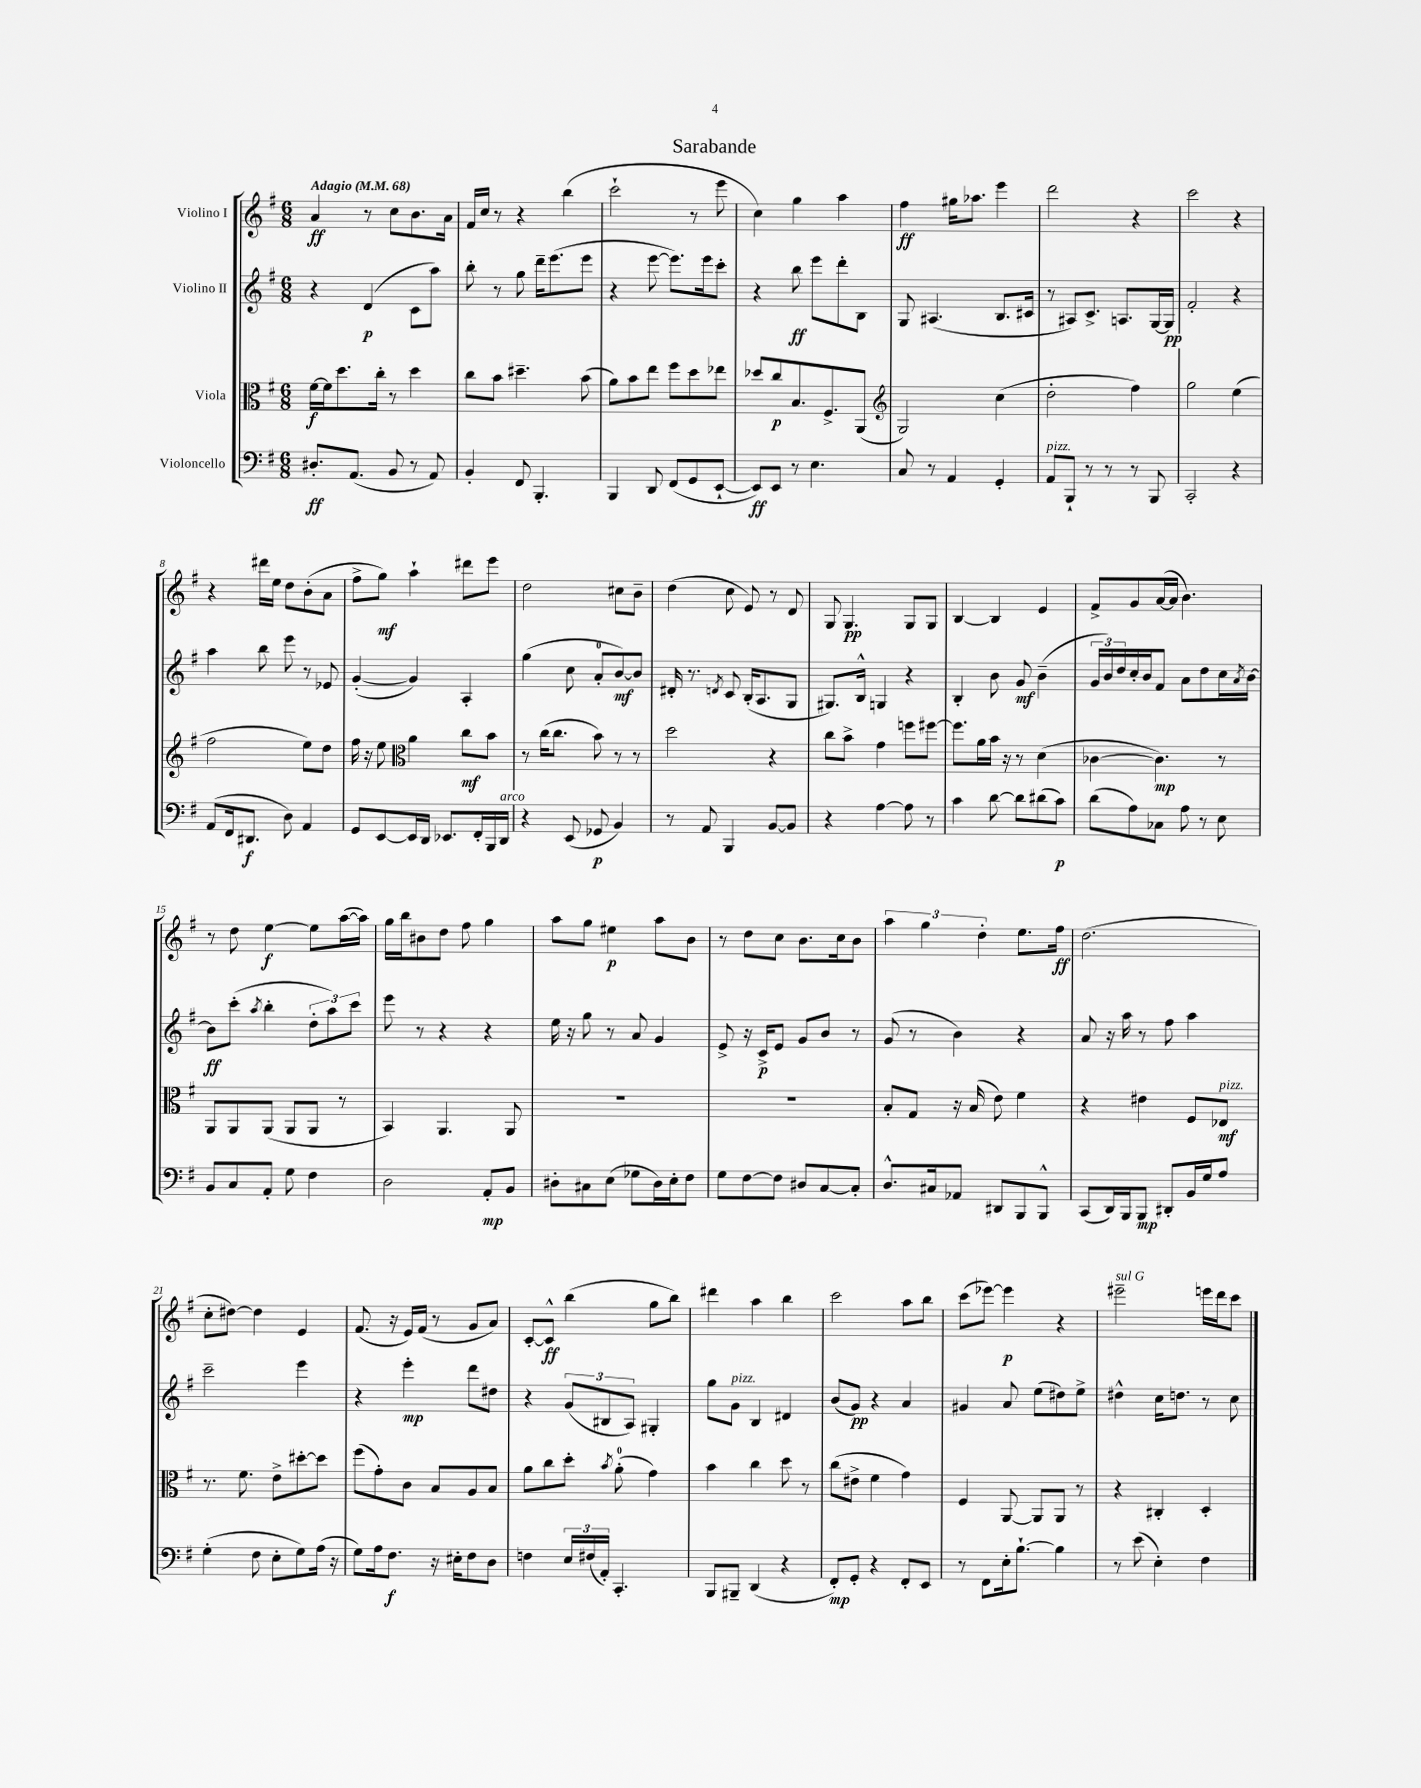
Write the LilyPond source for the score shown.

\header { title = "Sarabande" }
<<
\new StaffGroup <<
\new Staff = "s0" \with { instrumentName = "Violino I" } {
    \clef treble \key g \major \numericTimeSignature \time 6/8 \tempo "Adagio" 4 = 68
    a'4\ff r8 c''8 b'8. a'16 |
    fis'16 c''16 r8 r4 b''4( |
    c'''2-! r8 e'''8 |
    c''4) g''4 a''4 |
    fis''4\ff gis''16 aes''8. e'''4 |
    d'''2 r4 |
    c'''2 r4 |
    r4 dis'''16 e''16 d''8 b'8-.( a'8 |
    fis''8-> g''8\mf) a''4-! dis'''8 e'''8 |
    d''2 cis''8 b'8-- |
    d''4( c''8 e'8) r8 d'8 |
    g8 g4.\pp g8 g8 |
    b4~ b4 e'4 |
    fis'8-> g'8 a'16~( a'16 b'4.) |
    r8 d''8 e''4~\f e''8 a''16~( a''16) |
    g''16 b''16 bis'8 d''8 fis''8 g''4 |
    a''8 g''8 eis''4\p a''8 b'8 |
    r8 d''8 c''8 b'8. c''16 b'8 |
    \tuplet 3/2 { a''4 g''4 d''4-. } e''8. fis''16\ff |
    d''2.( |
    c''8-. dis''8~) dis''4 e'4 |
    fis'8.( r16 e'16) fis'16( r8 g'8 a'8) |
    c'8~-. c'8-^\ff b''4( g''8 b''8) |
    dis'''4 a''4 b''4 |
    c'''2 a''8 b''8 |
    c'''8( ees'''8~) ees'''4\p r4 |
    eis'''2--^\markup { \italic "sul G" } e'''16 d'''16 c'''8 \bar "|." |
}
\new Staff = "s1" \with { instrumentName = "Violino II" } {
    \clef treble \key g \major \numericTimeSignature \time 6/8
    r4 d'4\p( c'8 a''8) |
    b''8-. r8 g''8 d'''16-- e'''8.( e'''8 |
    r4 e'''8~ e'''8.) e'''16 c'''8-. |
    r4 b''8\ff e'''8 d'''8-. b8 |
    g8 ais4.( b8. cis'16 |
    r8 ais8) c'8.-> a8. g16~ g16\pp |
    fis'2-. r4 |
    a''4 b''8 e'''8 r8 ees'8 |
    g'4~-.( g'4) a4-. |
    g''4( c''8 a'8-0-. b'8~\mf) b'8 |
    dis'16-. r8. \acciaccatura { d'8 } c'8 b16-.( a8. g8 |
    gis8.) b16-^ g4 r4 |
    b4-. b'8 g'8\mf b'4--( |
    \tuplet 3/2 { g'16 b'16) d''16 } c''16-. b'16 fis'8 a'8 d''8 c''16 \acciaccatura { a'8 } b'16~ |
    b'8\ff c'''8-.( \acciaccatura { a''8 } b''4-. \tuplet 3/2 { d''8-. a''8) c'''8 } |
    e'''8 r8 r4 r4 |
    e''16 r16 g''8 r8 a'8 g'4 |
    e'8-> r16 c'16->\p e'8 g'8 b'8 r8 |
    g'8( r8 b'4) r4 |
    a'8 r16 a''16 r8 fis''8 a''4 |
    c'''2-- e'''4 |
    r4 e'''4-.\mp d'''8 dis''8 |
    r4 \tuplet 3/2 { g'8( bis8 a8) } gis4-. |
    g''8 g'8^\markup { \italic "pizz." } b4 dis'4 |
    b'8( g'8\pp) r4 a'4 |
    gis'4 a'8 e''8( dis''8) e''8-> |
    dis''4-^ c''16 d''8. r8 c''8 \bar "|." |
}
\new Staff = "s2" \with { instrumentName = "Viola" } {
    \clef alto \key g \major \numericTimeSignature \time 6/8
    fis'16~\f fis'16 d''8. c''16-. r8 d''4 |
    c''8 b'8 dis''4.-- b'8( |
    a'8) b'8 e''8 fis''8 d''8 ees''8 |
    des''8 c''8\p b8. fis8.-> a,8( |
    \clef treble g2) c''4( |
    d''2-. fis''4) |
    g''2 e''4( |
    fis''2 e''8) d''8 |
    fis''16 r16 e''8 \clef alto a'4 c''8\mf b'8 |
    r8 c''16( c''8. b'8) r8 r8 |
    d''2 r4 |
    c''8 b'8-> g'4 f''8 fis''8~ |
    fis''8. a'16 b'16 r16 r8 d'4( |
    ces'4~ ces'4.\mp) r8 |
    a,8 a,8 a,8( a,8 a,8 r8 |
    b,4) a,4. a,8 |
    R2. |
    R2. |
    b8-. g8 r16 b16( e'8) fis'4 |
    r4 eis'4 fis8 ees8\mf^\markup { \italic "pizz." } |
    r8. fis'8. e'8-> dis''8~-. dis''8 |
    fis''8( g'8-.) c'8 b8 a8 b8 |
    a'8 c''8 d''8-. \acciaccatura { b'8 } a'8-0-.( g'4) |
    b'4 c''4 d''8 r8 |
    c''8( eis'8-> fis'4 g'4) |
    fis4 a,8~ a,8 a,8 r8 |
    r4 cis4-. d4-. \bar "|." |
}
\new Staff = "s3" \with { instrumentName = "Violoncello" } {
    \clef bass \key g \major \numericTimeSignature \time 6/8
    dis8.-.\ff a,8.( b,8 r8 a,8) |
    b,4-. fis,8 b,,4.-. |
    b,,4 d,8 fis,8( g,8 e,8~-! |
    e,8\ff) e,8 r8 e4. |
    c8 r8 a,4 g,4-. |
    a,8^\markup { \italic "pizz." } b,,8-! r8 r8 r8 b,,8 |
    c,2-. r4 |
    a,8( fis,16 dis,8.\f d8) a,4 |
    g,8 e,8~ e,16 d,16 ees,8. fis,16-. b,,16 d,16^\markup { \italic "arco" } |
    r4 e,8( ges,8\p b,4) |
    r8 a,8 b,,4 b,8~ b,8 |
    r4 a4~ a8 r8 |
    c'4 d'8~ d'8 dis'8( c'8\p) |
    d'8( a8) ces8 a8 r8 e8 |
    b,8 c8 a,8-. g8 fis4 |
    d2 a,8-.\mp b,8 |
    dis8-. cis8 e8( ges8 dis16) e16-. fis8 |
    g8 fis8~ fis8 dis8 c8~ c8-. |
    d8.-^ cis16 aes,8 dis,8 b,,8 b,,8-^ |
    c,8( d,16) b,,16 b,,8\mp dis,8-. b,16 g16 a8 |
    g4-.( fis8 e8-. g8) a16( r16 |
    g8) a16 fis8.\f r16 eis16-. fis8 d8 |
    f4 \tuplet 3/2 { e16 fis16( a,16-.) } c,4.-. |
    b,,8 bis,,8-- d,4( r4 |
    fis,8-.\mp) g,8-. r4 fis,8-. e,8 |
    r8 fis,8 e16-. b8.~-! b4 |
    r8 e'8( e4-.) fis4 \bar "|." |
}
>>
>>
